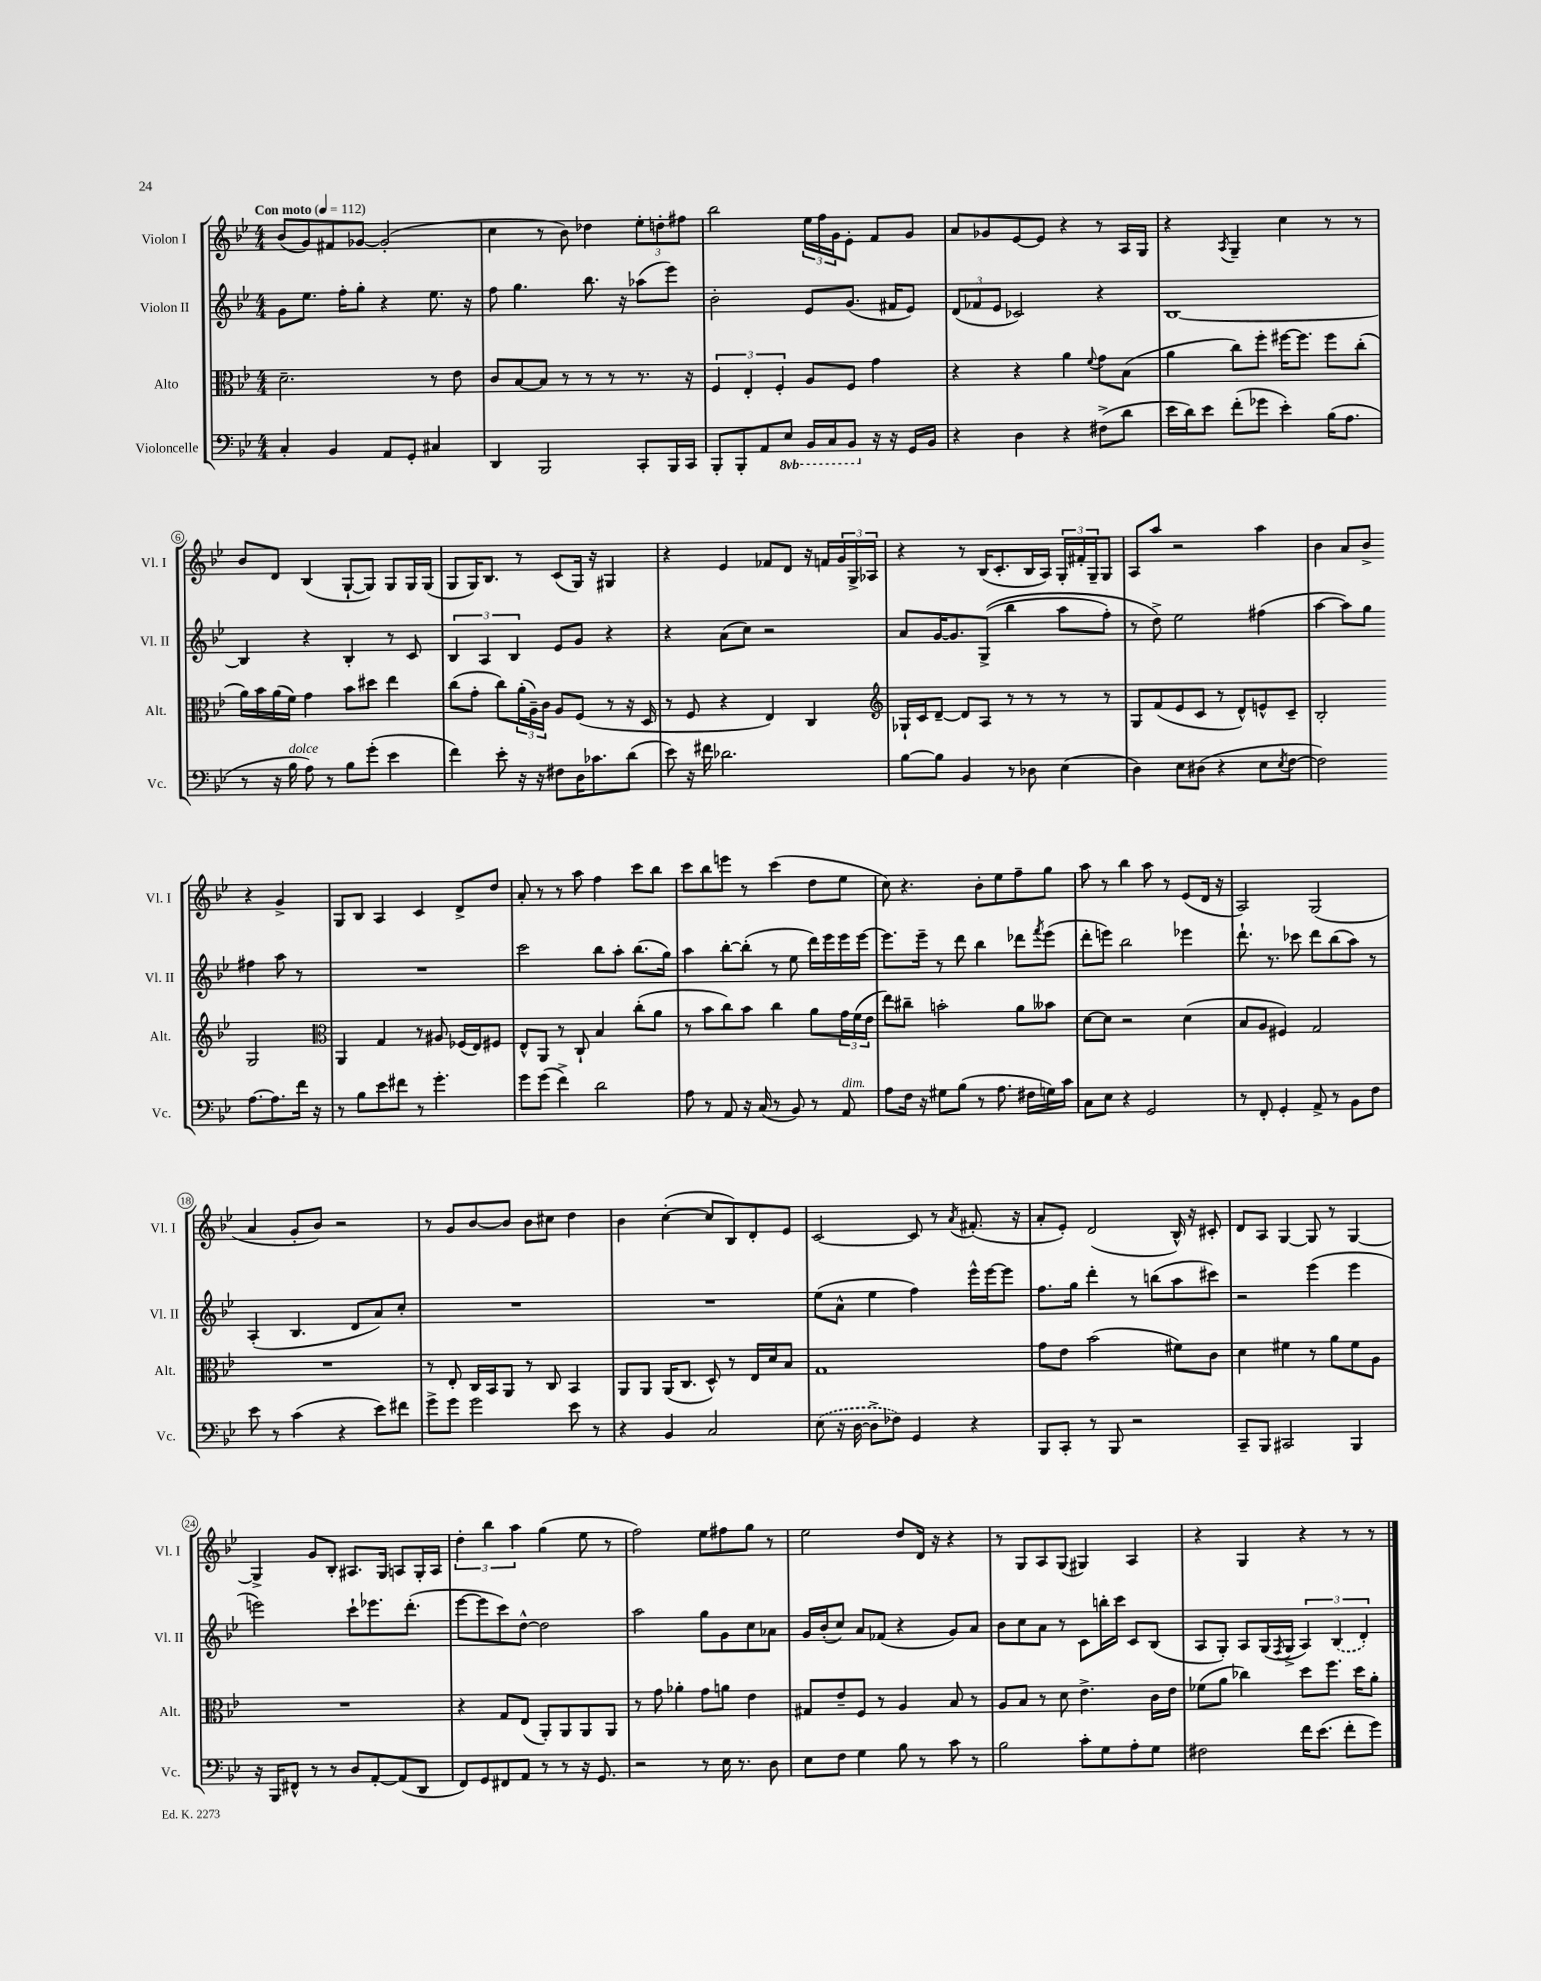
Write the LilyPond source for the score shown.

<<
\new StaffGroup <<
\new Staff = "s0" \with { instrumentName = "Violon I" shortInstrumentName = "Vl. I" } {
    \clef treble \key bes \major \numericTimeSignature \time 4/4 \tempo "Con moto" 4 = 112
    bes'8( g'8) fis'8 ges'8~ ges'2-.( |
    c''4 r8 bes'8) des''4 \tuplet 3/2 { ees''8-. d''8-. fis''8 } |
    bes''2 \tuplet 3/2 { ees''16 f''16 g'16 } ees'8-. f'8 g'8 |
    a'8 ges'8 ees'8~ ees'8 r4 r8 a16 g16 |
    r4 \acciaccatura { a8 } g4-- c''4 r8 r8 |
    bes'8 d'8 bes4( g8~-! g8) g8 g16 g16( |
    g8 g16) bes8. r8 c'8( g16) r16 gis4 |
    r4 ees'4 fes'8 d'8 r16 f'16 \tuplet 3/2 { g'16 g16-> aes16 } |
    r4 r8 bes16( c'8.-. bes16 a16) \tuplet 3/2 { g16-. fis'16-. g16-- } g8 |
    a8 a''8 r2 a''4 |
    bes'4 a'8 bes'8-> r4 g'4-> |
    g8 bes8 a4 c'4 d'8-> d''8 |
    a'8-. r8 r8 a''8 f''4 c'''8 bes''8 |
    c'''8 bes''8 e'''8 r8 c'''4( d''8 ees''8 |
    c''8) r4. bes'8-. ees''8 f''8-- g''8 |
    a''8 r8 bes''4 a''8 r8 ees'8( d'16 r16 |
    a2) g2( |
    a'4 g'8-. bes'8) r2 |
    r8 g'8 bes'8~ bes'8 bes'8 cis''8 d''4 |
    bes'4 c''4~-.( c''8 bes8) d'8-. ees'8 |
    c'2~ c'8 r8 \acciaccatura { a'8 } fis'8.-.( r16 |
    a'8-. ees'8-.) d'2( bes16-^) r16 cis'8-. |
    d'8 a8 g4~ g8 r8 g4~ |
    g4-> g'8 bes8-. ais8. g16 a8 g16-. a16 |
    \tuplet 3/2 { d''4-. bes''4 a''4 } g''4( ees''8 r8 |
    f''2) ees''8 fis''8 g''8 r8 |
    ees''2 d''8 d'16 r16 r4 |
    r8 g8 a8 g8( gis4) a4 |
    r4 g4 r4 r8 r8 \bar "|." |
}
\new Staff = "s1" \with { instrumentName = "Violon II" shortInstrumentName = "Vl. II" } {
    \clef treble \key bes \major \numericTimeSignature \time 4/4
    g'8 ees''8. f''16-. g''8-. r4 ees''8. r16 |
    f''8 g''4. bes''8. r16 aes''8( ees'''8) |
    bes'2-. ees'8 g'8.( fis'16 ees'8) |
    \tuplet 3/2 { d'8( fes'8 ees'8 } ces'2) r4 |
    bes1~ |
    bes4 r4 bes4-. r8 c'8 |
    \tuplet 3/2 { bes4 a4 bes4 } ees'8 g'8 r4 |
    r4 a'8( c''8) r2 |
    a'8 g'16~ g'8. g8->(\( bes''4 a''8 f''8-.) |
    r8 d''8->\) ees''2 fis''4( |
    a''4~ a''8) g''8 fis''4 a''8 r8 |
    R1 |
    c'''2 bes''8 a''8-. bes''8.( g''16) |
    a''4 bes''8~-. bes''8-.( r8 ees''8 d'''16) ees'''16 ees'''16 ees'''16~ |
    ees'''8. ees'''16-- r8 d'''8 bes''4 des'''8 \acciaccatura { f'''8 } ees'''8( |
    d'''8-. e'''8) bes''2 ees'''4 |
    d'''8.-! r8. ces'''8 d'''8 bes''8( a''8) r8 |
    a4-.( bes4. d'8 a'8) c''8-. |
    R1 |
    R1 |
    ees''8( a'8-^ ees''4 f''4) ees'''16-^ ees'''16~ ees'''8 |
    f''8. g''16 d'''4-. r8 b''8( a''8 cis'''8) |
    r2 ees'''4( ees'''4 |
    e'''2) c'''8-! ees'''8. d'''8.-.( |
    ees'''8~ ees'''8 c'''8) d''8~-^ d''2 |
    a''2 g''8 g'8 c''8 aes'8 |
    g'16 bes'16-.( c''8) a'8 fes'8( r4 g'8) a'8 |
    bes'8 c''8 a'8 r8 c'8 b''16-. c'''16 c'8 bes8( |
    a8 g8-.) a8 g16( \acciaccatura { f8 } g16-> \tuplet 3/2 { a4) \once \slurDashed bes4( d'4-.) } \bar "|." |
}
\new Staff = "s2" \with { instrumentName = "Alto" shortInstrumentName = "Alt." } {
    \clef alto \key bes \major \numericTimeSignature \time 4/4
    d'2.-- r8 ees'8 |
    c'8 bes8~ bes8 r8 r8 r8 r8. r16 |
    \tuplet 3/2 { f4 ees4-. f4-. } a8 f8 g'4 |
    r4 r4 a'4 \appoggiatura { f'8 } g'8 bes8( |
    a'4 c''8) f''8-. fis''16~ fis''8. fis''8 c''8-.( |
    a'16) bes'16 a'16( f'16) g'4 bes'8 dis''8 ees''4 |
    c''8( g'8-. c''8) \tuplet 3/2 { a'16-.( a16--) c'16 } a8 f8( r8 r16 d16 |
    r8 f8 r4 ees4) c4 |
    \clef treble ges16-! c'16 d'8~-- d'8 a8 r8 r8 r8 r8 |
    g8 f'8( ees'8 c'8 r8 d'8-^) e'8-^ c'8-- |
    bes2-. g2 |
    \clef alto a,4 g4 r8 ais8 fes16( ees16) fis8 |
    ees8-^ a,8 r8 c8-! bes4 c''8-.( a'8 |
    r8 bes'8 c''8) bes'8 c''4 a'8 \tuplet 3/2 { g'16 f'16( ees'16 } |
    ees''8) cis''8-- b'2-. a'8 beses'8 |
    d'8~ d'8 r2 d'4( |
    bes8 a8 fis4) g2 |
    R1 |
    r8 ees8-. c16 bes,16 a,8 r8 c8 bes,4 |
    a,8 a,8 a,16( c8. d8-^) r8 ees16 d'16 bes8 |
    g1 |
    g'8 ees'8 bes'2( fis'8) c'8 |
    d'4 fis'4 r8 a'8 fis'8 a8 |
    R1 |
    r4 g8 ees8( a,8-.) a,8 a,8 a,8 |
    r8 g'8 aes'4-. g'8 a'8 ees'4 |
    gis8 ees'8-- f8 r8 a4 bes8 r8 |
    a8 bes8 r8 d'8 ees'4.-> c'16 ees'16 |
    fes'8( a'8 ces''4) d''8 f''8. d''16 a'8-. \bar "|." |
}
\new Staff = "s3" \with { instrumentName = "Violoncelle" shortInstrumentName = "Vc." } {
    \clef bass \key bes \major \numericTimeSignature \time 4/4 \set Staff.ottavationMarkups = #ottavation-simple-ordinals
    c4-. bes,4 a,8 g,8-. cis4 |
    d,4 bes,,2 c,8-. bes,,16 c,16 |
    bes,,8-. bes,,8-. a,8 \ottava #-1 ees,8 bes,,16 c,16 bes,,8 \ottava #0 r16 r16 g,16 bes,16 |
    r4 d4 r4 fis8->( d'8 |
    ees'16 d'16) ees'8 f'8-.( ges'8 ees'4-.) bes16( a8. |
    r8 r16 bes16^\markup { \italic "dolce" } a8) r8 bes8 g'8-.( ees'4 |
    f'4) ees'8-. r16 r16 fis8 d16 ces'8. d'8( |
    ees'8) r16 fis'16 des'2. |
    bes8~ bes8 bes,4 r8 des8 ees4( |
    d4) ees8 dis8( r4 ees8 \acciaccatura { ees8 } f8~ |
    f2) a8.~ a8. f'16 r16 |
    r8 bes8 ees'8 fis'8 r8 g'4.-. |
    g'8 g'8( f'4->) d'2 |
    a8 r8 a,8 r16 c16( r8 bes,8) r8 a,8^\markup { \italic "dim." } |
    a8 f16 r16 gis8 bes8( r8 a8. fis16 g16) c'16 |
    c8 ees8 r4 g,2 |
    r8 f,8-. g,4-. a,8-> r8 bes,8 f8 |
    ees'8 r8 c'4( r4 ees'8) fis'8 |
    g'8-> g'8 g'2 ees'8 r8 |
    r4 bes,4 c2 |
    \once \slurDashed ees8( r16 d16~ d8-> fes8) g,4 r4 |
    bes,,8 c,8-. r8 bes,,8 r2 |
    c,8-- bes,,8 cis,2 bes,,4 |
    r16 bes,,16 fis,8-^ r8 r8 d8 a,8~-. a,8( d,8 |
    f,8) g,8 fis,8 a,8 r8 r8 r16 g,8. |
    r2 r8 ees16 r8. d8 |
    ees8 f8 g4 bes8 r8 c'8 r8 |
    bes2 c'8-. g8 a8-. g8 |
    fis2 f'16 ees'8.( f'8-. g'8) \bar "|." |
}
>>
>>
\layout { \context { \Score \override BarNumber.stencil = #(make-stencil-circler 0.1 0.3 ly:text-interface::print) } }
